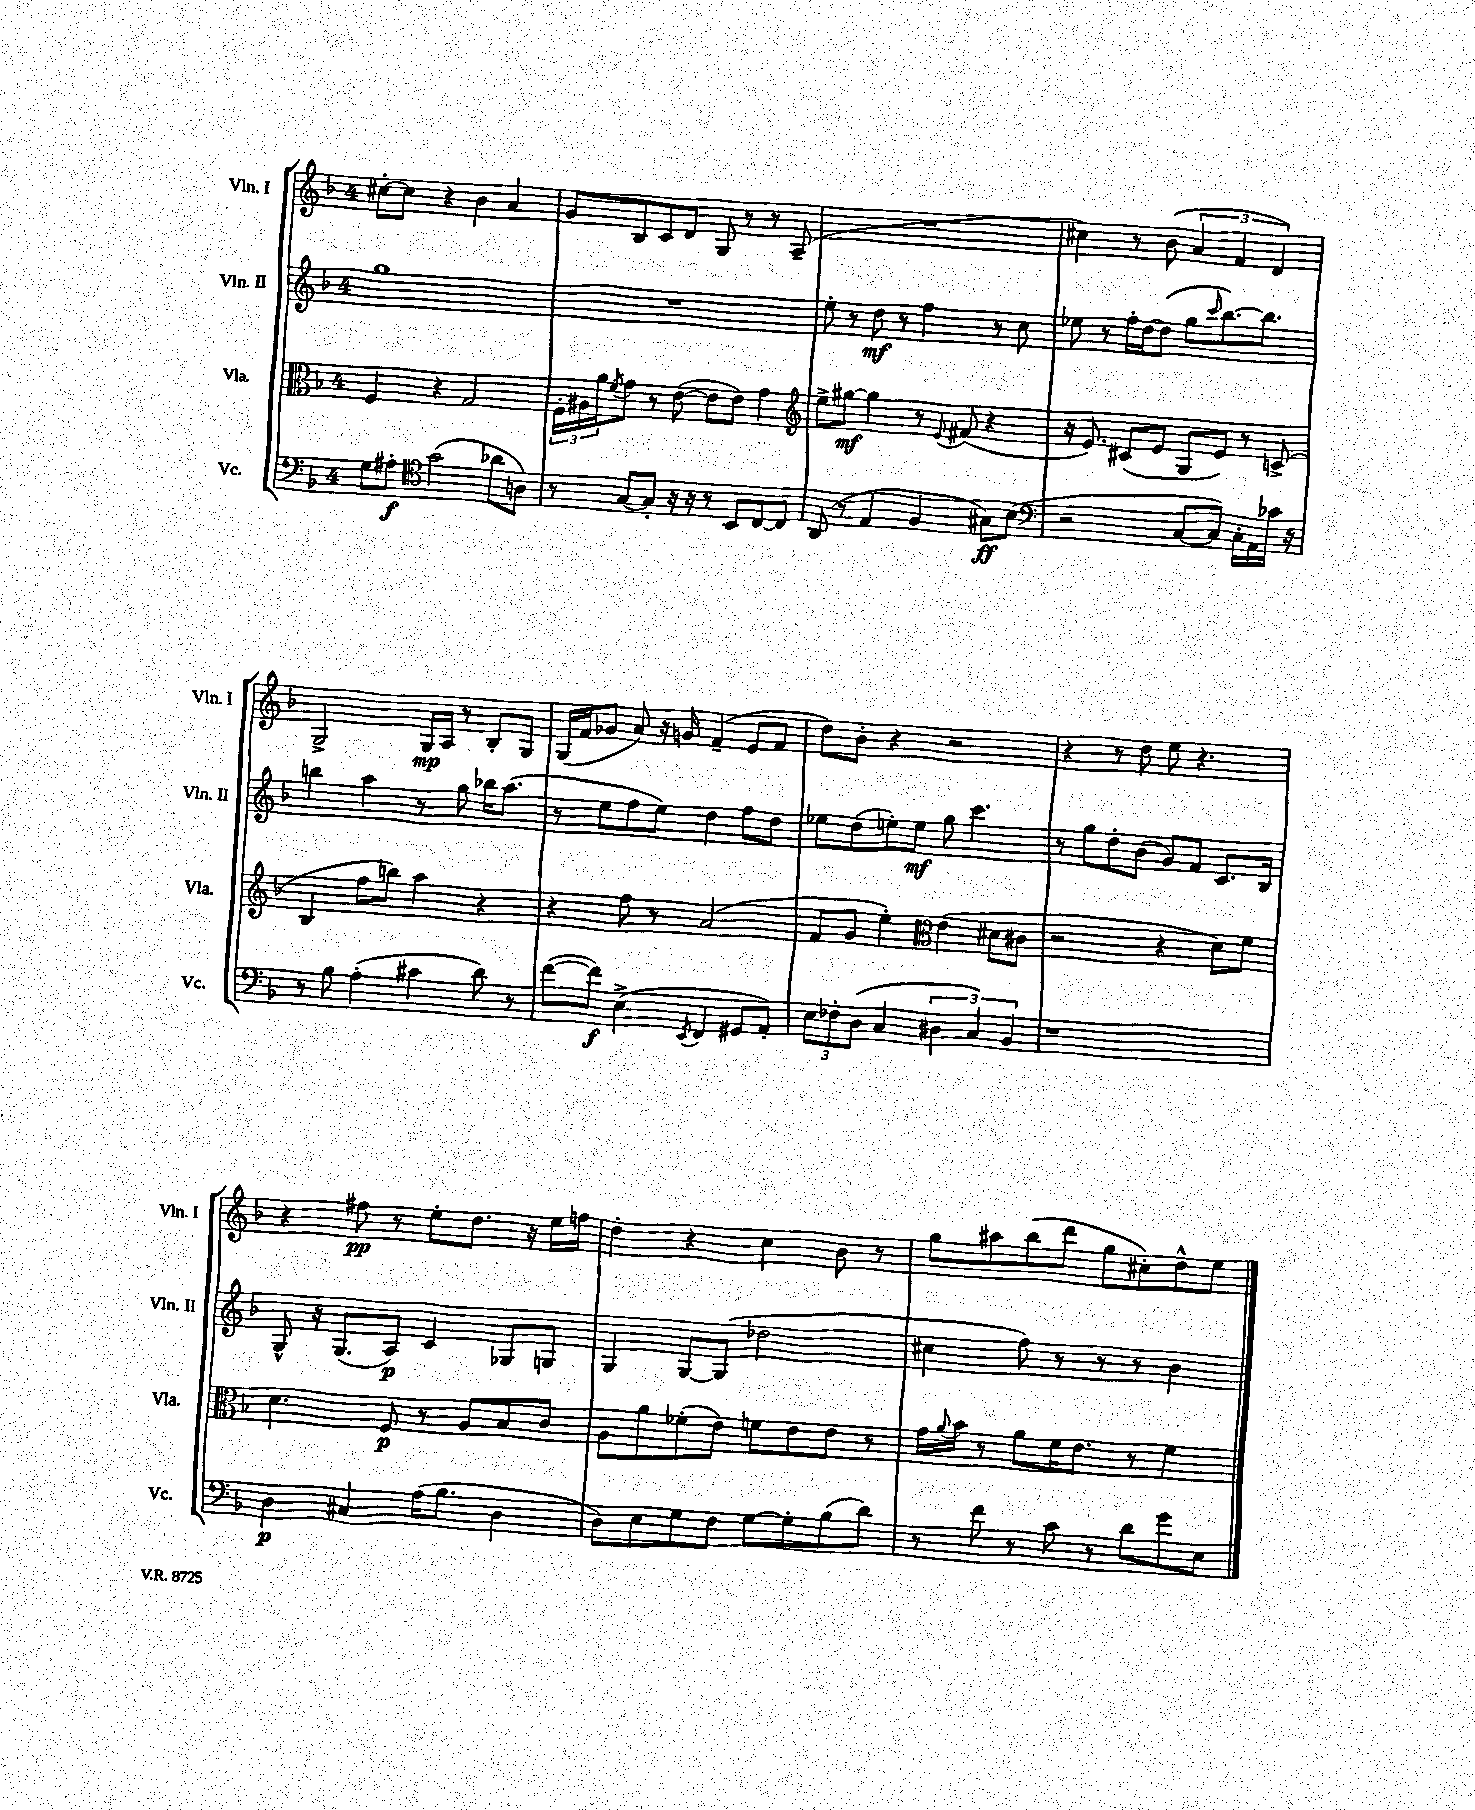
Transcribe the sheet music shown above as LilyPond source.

<<
\new StaffGroup <<
\new Staff = "s0" \with { instrumentName = "Vln. I" shortInstrumentName = "Vln. I" } {
    \clef treble \key f \major \once \override Staff.TimeSignature.style = #'single-digit \time 4/4
    cis''8~-. cis''8 r4 bes'4 a'4 |
    g'8 bes8 c'8 d'8 g8 r8 r8 a8--( |
    R1 |
    cis''4) r8 bes'8( \tuplet 3/2 { a'4 f'4 d'4) } |
    g2-> g16\mp a16 r8 bes8-. g8 |
    g16( f'16 ges'8 a'8) r16 g'16 f'4--( e'8 f'8 |
    d''8) bes'8-. r4 r2 |
    r4 r8 d''8 e''8 r4. |
    r4 fis''8\pp r8 e''8-. d''8. r16 e''16 f''16 |
    d''4-. r4 c''4 bes'8 r8 |
    g''8 ais''8 bes''8( d'''8 g''8 cis''8-.) d''8-^ e''8 \bar "|." |
}
\new Staff = "s1" \with { instrumentName = "Vln. II" shortInstrumentName = "Vln. II" } {
    \clef treble \key f \major \once \override Staff.TimeSignature.style = #'single-digit \time 4/4
    g''1 |
    R1 |
    e''8-. r8 d''8\mf r8 f''4 r8 c''8 |
    ees''8 r8 f''16-. d''16~ d''8( g''8 \grace { c'''16 } bes''8.~) bes''8. |
    b''4 a''4 r8 g''8 bes''16 a''8.( |
    r8 e''8 f''8 e''8) d''4 f''8 d''8 |
    ees''8 d''8( e''8-.) e''8\mf g''8 c'''4. |
    r8 g''8 d''8-. bes'8( g'8) f'8 c'8. bes16 |
    g8-^ r16 g8.( a8\p) c'4 ges8 g8 |
    g4 g8~ g8( des''2 |
    cis''4 f''8) r8 r8 r8 bes'4 \bar "|." |
}
\new Staff = "s2" \with { instrumentName = "Vla." shortInstrumentName = "Vla." } {
    \clef alto \key f \major \once \override Staff.TimeSignature.style = #'single-digit \time 4/4
    f4 r4 g2 |
    \tuplet 3/2 { f16-. ais16 a'16 } \acciaccatura { f'8 } g'8 r8 e'8~( e'8 e'8) g'4 |
    \clef treble e''8-> gis''8~\mf gis''4 r8 \appoggiatura { e'8 } fis'8( r4 |
    r16 e'8.) cis'8( e'8 g8 e'8) r8 c'8->( |
    bes4 f''8 b''8) a''4 r4 |
    r4 f''8 r8 a'2( |
    f'8 g'8 e''4-.) \clef alto e'4( dis'8 cis'8 |
    r2 r4 d'8) f'8 |
    d'4. f8\p r8 a8 bes8 c'8 |
    a8 a'8 fes'8-.( e'8) f'8 e'8 e'8 r8 |
    g'16 \appoggiatura { a'8 } bes'16 r8 a'8 f'16 e'8. r8 f'4 \bar "|." |
}
\new Staff = "s3" \with { instrumentName = "Vc." shortInstrumentName = "Vc." } {
    \clef bass \key f \major \once \override Staff.TimeSignature.style = #'single-digit \time 4/4
    g8 ais8-.\f \clef tenor g'2( aes'8 a8) |
    r8 g8~ g8-. r16 r16 r8 bes,8 c8~ c8 |
    a,8( r8 e4 f4 gis8\ff) bes8( |
    \clef bass r2 c8~ c8) c16-. a,16 ces'16 r16 |
    r8 bes8 a4-.( cis'4 d'8) r8 |
    f'8~( f'8\f) e4->( \acciaccatura { e,8 } f,4 gis,8 a,8-.) |
    \tuplet 3/2 { e8 fes8-. d8( } c4 \tuplet 3/2 { dis4 c4) bes,4 } |
    r1 |
    d4\p cis4 a16( bes8. d4 |
    d8) e8 g8 f8 g8~ g8-. bes8( d'8) |
    r8 f'8 r8 c'8 r8 d'8 g'8 e8 \bar "|." |
}
>>
>>
\layout { \context { \Score \remove "Bar_number_engraver" } }
